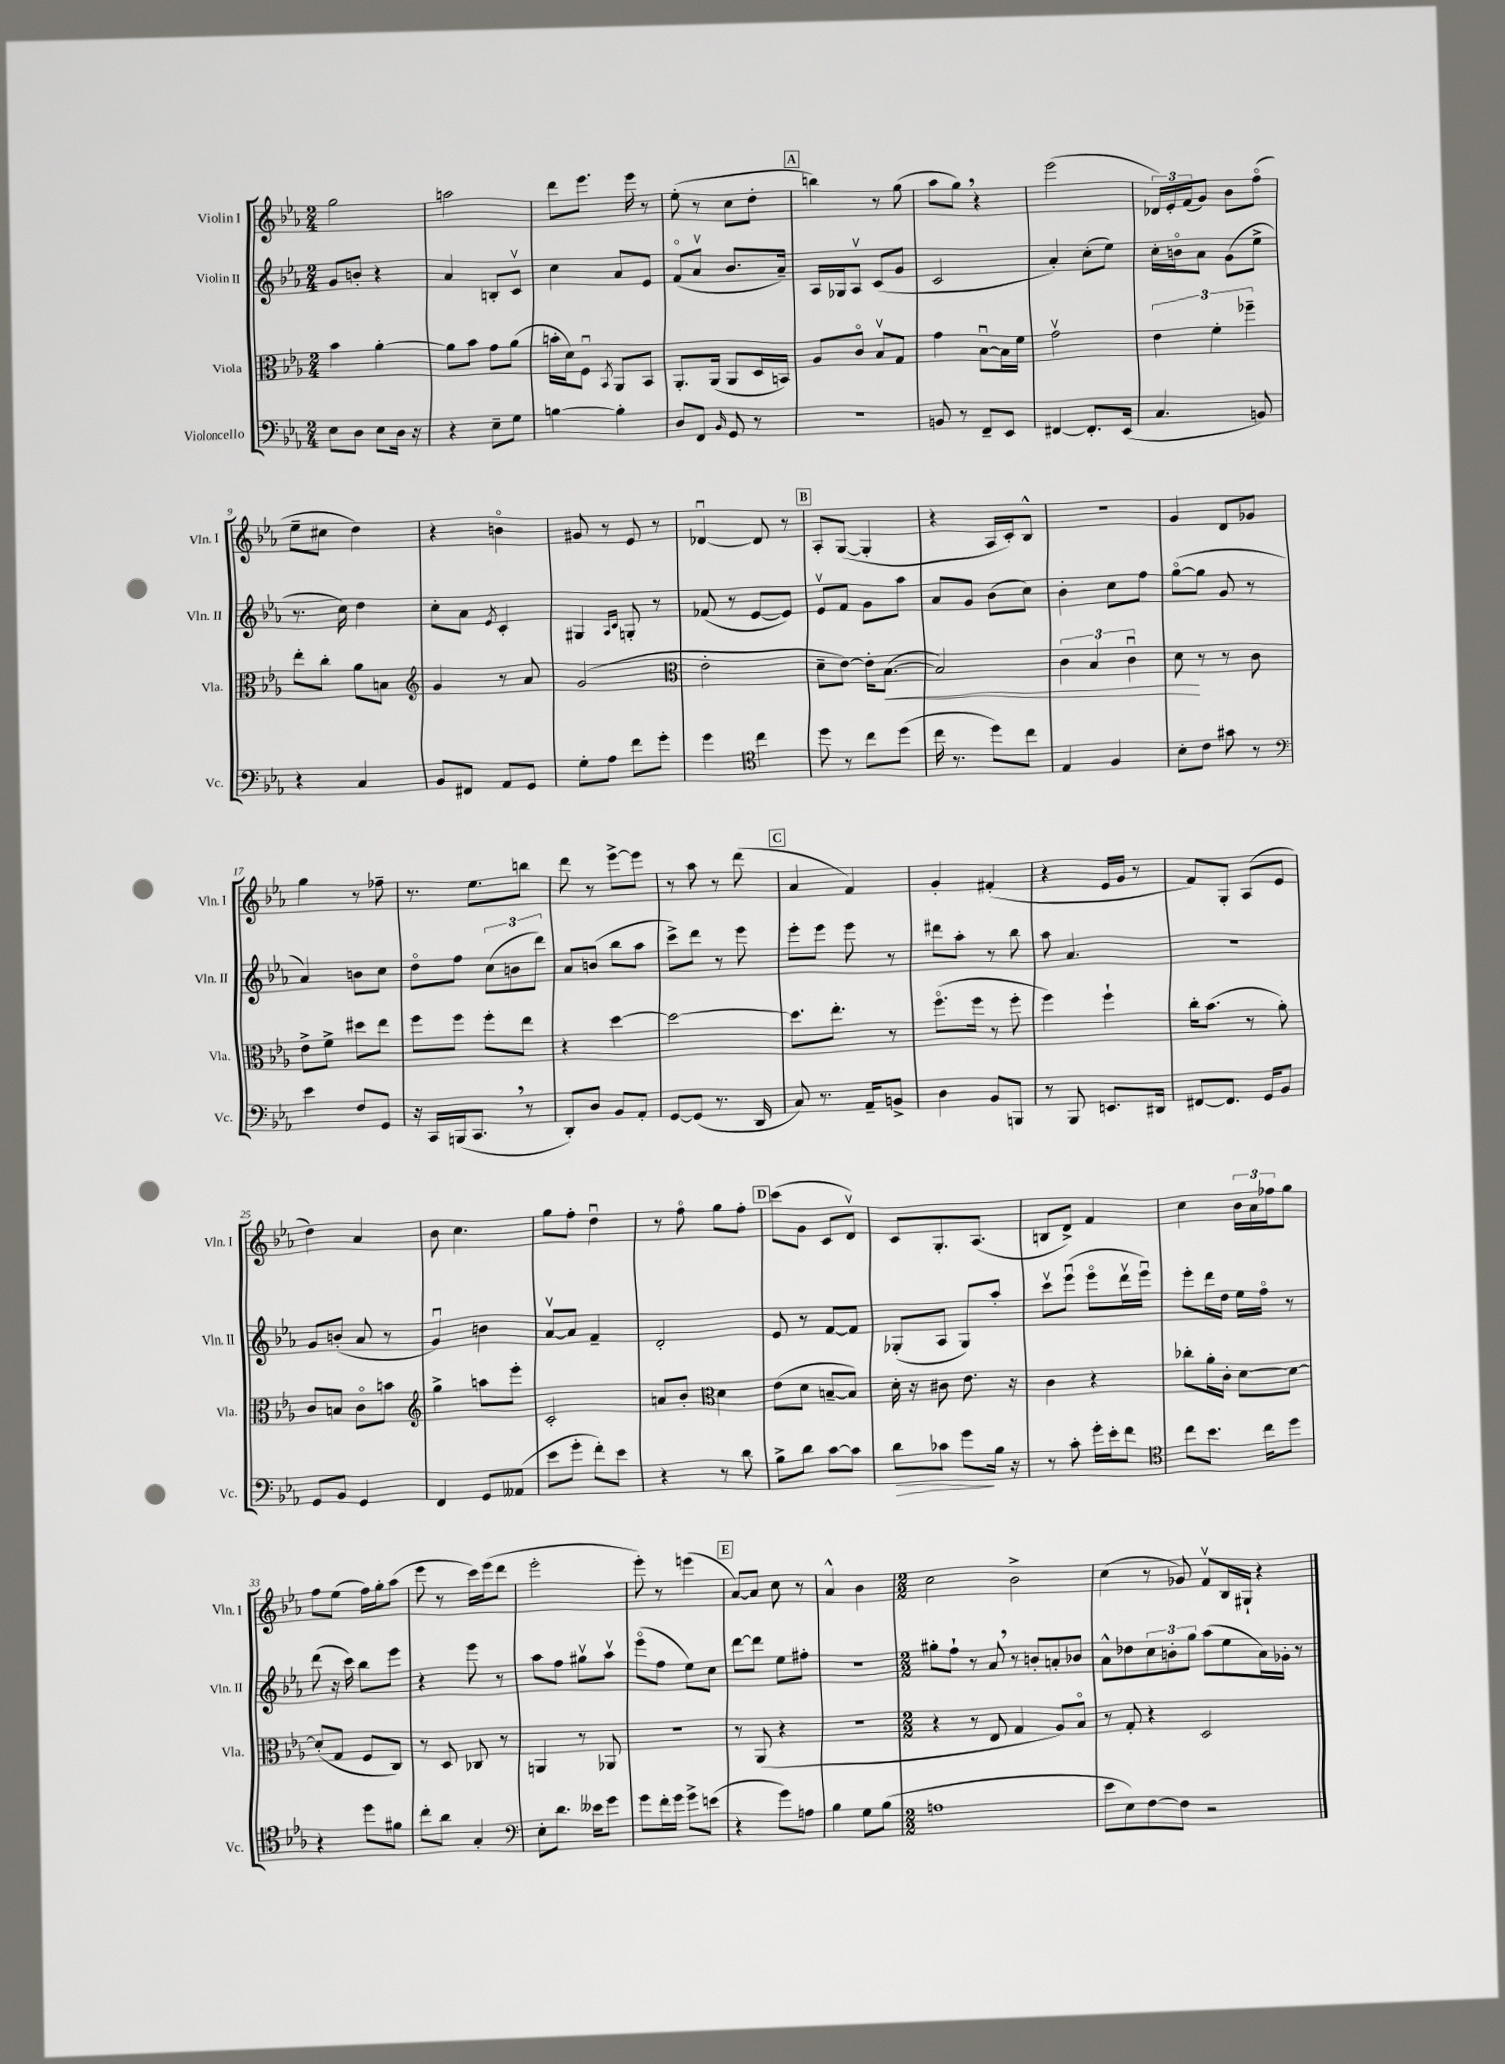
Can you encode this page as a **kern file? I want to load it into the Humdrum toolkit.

**kern	**kern	**kern	**kern
*staff4	*staff3	*staff2	*staff1
*clefF4	*clefC3	*clefG2	*clefG2
*k[b-e-a-]	*k[b-e-a-]	*k[b-e-a-]	*k[b-e-a-]
*M2/4	*M2/4	*M2/4	*M2/4
8E-\L	4b-\	8g/L	2gg\
8D\J	.	8b'/J	.
8E-\L	[4a-'\	4r	.
16D\Jk	.	.	.
16r	.	.	.
=	=	=	=
4r	8a-\]L	4a-/	2aa\
.	8b-\J	.	.
8E-~\L	8g\L	8B'/L	.
8G\J	(8a-\J	8cv/J	.
=	=	=	=
[4B\	16b'\LL	4cc\	8ddd\L
.	16d\J)	.	.
.	8Fu\J	.	8.eee-\J
.	8qBB-/	.	.
4B'\]	8AA-/L	8a-/L	.
.	.	.	16eee-\
.	8BB-/J	8e-/J	8r
=	=	=	=
8D/L	8.AA-'/L	(8fo/L	(8ee-'\
8FF/J	.	8a-v/J	8r
.	(16AA-/Jk	.	.
16qqBB-/	.	.	.
8GG/	8AA-/L	8.b-/L	8cc\L
8r	16D/L	.	8dd'\J
.	16BB/JJ)	16a-~/Jk)	.
=	=	=	=
2r	8A-/L	16A-/LL	4bb\)
.	.	16G-/J	.
.	8co/J	8A-v/J	.
.	8B-v/L	(8c/L	8r
.	8G/J	8g/J	(8gg\
=	=	=	=
8BB/	4g\	2c/	8aa-\L
8r	.	.	8gg\J)
8FF~/L	[8B-u\L	.	4r
8EE-/J	16B-\]L	.	.
.	16f\JJ	.	.
=	=	=	=
[4FF#/	2gv\	4a-'/)	(2eee-\
8.FF#'/]L	.	(8cc'\L	.
.	.	8ee-\J)	.
(16EE-/Jk	.	.	.
=	=	=	=
4.C/	6e-\	16cc'\LL	24d-/LL)
.	.	.	24e-'/
.	.	16bo\J	.
.	.	.	(24f/J
.	.	8a-\J	8g/J)
.	6f'\	.	.
.	.	(8g\L	8b-\L
.	6ff-~\	.	.
8BB/)	.	8ee-^\J	(8ffo\J
=	=	=	=
4r	8ee-'\L	8.r	8ee-~\L
.	8cc'\J	.	8cc#\J
.	.	16cc\)	.
4C/	8a-\L	4dd\	4dd\)
.	8B\J	.	.
=	=	=	=
*	*clefG2	*	*
8BB-/L	4g/	8cc'\L	4r
8FF#/J	.	8a-\J	.
.	.	8qe-/	.
8AA-/L	8r	4c'/	4bo\
8GG/J	8a-/	.	.
=	=	=	=
8G'\L	(2g/	4G#/	8g#/
8A-\J	.	.	8r
.	.	16qqA-/LL	.
.	.	16qqc/JJ	.
8f\L	.	8G'/	8e-/
8g'\J	.	8r	8r
=	=	=	=
*	*clefC3	*	*
4g\	2e-'\	(8f-/	[4d-u/
.	.	8r	.
*clefC4	*	*	*
4cc\	.	[8e-/L	8d-/]
.	.	8e-/]J)	8r
=	=	=	=
8dd\	8d~\L	8e-v/L	8A-'/L
8r	[8e-\J)	8f/J	([8G/J
8cc\L	16e-'\]LK	8g\L	4G'/]
.	([8.B-\J	.	.
(8dd\J	.	8aa-\J	.
=	=	=	=
16cc\	2B-/])	8a-/L	4r
8.r	.	.	.
.	.	8g/J	.
8dd\L)	.	(8b-\L	16A-/LL
.	.	.	16c'/J)
8cc\J	.	8cc\J)	8B-^^/J
=	=	=	=
4E-/	6c\	4b-'\	2r
.	6B-/	.	.
4F/	.	8cc\L	.
.	6cu\	.	.
.	.	8ff\J	.
=	=	=	=
8B-'\L	8d\	([8ggo\L	4g/
8c\J	8r	8gg\]J	.
8g#\	8r	8g/	8d/L
8r	8c\	8r	8g-/J
=	=	=	=
*clefF4	*	*	*
4e-\	8e-^\L	4a-/)	4gg\
.	8f^\J	.	.
8F/L	8dd#\L	8b\L	8r
8GG/J	8ee-\J	8cc\J	8ff-~\
=	=	=	=
16r	8ff\L	8ddo\L	8.r
16CC/LL	.	.	.
(16BBB/J	8ff\J	8ff\J	.
8.CC/J	.	.	8.ee-\L
.	8ff'\L	(12cc\L	.
.	.	12b\	.
8r	8ee-\J	.	8bb\J
.	.	12ddd\J)	.
=	=	=	=
8DD'/L)	4r	8a-/L	8ddd\
8D/J	.	(8b/J	8r
8BB-/L	[4dd\	8bb-\L	[8eee-^\L
8AA-'/J	.	8aa-\J	8eee-\]J
=	=	=	=
[8GG/L	2dd\_	8ccc^\L)	8r
(8GG/]J	.	8ddd\J	8aa-\
8.r	.	8r	8r
.	.	8eee-\	(8ddd\
16DD/	.	.	.
=	=	=	=
8C/)	8.dd\]L	8eee-'\L	4a-/
8.r	.	8eee-\J	.
.	8.ee-'\J	.	.
.	.	8eee-\	4f/)
16AA-~/LK	.	.	.
8BB^/J	8r	8r	.
=	=	=	=
4D\	(8.ffo\L	8ddd#\L	4g'/
.	.	8aa-'\J	.
.	16ff\Jk	.	.
8BB-/L	8r	8r	(4f#'/
8BBB/J	8ff'\	8bb-\	.
=	=	=	=
8r	4ff\)	8aa-\	4r
8BBB-/	.	4.a-/	.
8.EE/L	4ff`\	.	16e-/LL
.	.	.	16g/JJ
.	.	.	8r
16DD#/Jk	.	.	.
=	=	=	=
[8FF#/L	16cc'\LK	2r	8f/L)
.	(8.b-\J	.	.
8.FF#/]J	.	.	8G'/J
.	8r	.	(8A-/L
16GG/LK	.	.	.
8BB-/J	8a-'\)	.	8e-/J
=	=	=	=
8GG/L	8c/L	8g/L	4dd\)
8BB-/J	8B/J	(8b'/J	.
4GG/	8co\L	8a-/	4a-/
.	8b\J	8r	.
=	=	=	=
*	*clefG2	*	*
4FF/	4gg^\	4gu/)	8b-\
.	.	.	4.cc\
8GG/L	8aa\L	4b\	.
(8AA--/J	8eee-'\J	.	.
=	=	=	=
8e-\L	2c'/	[8a-v/L	8gg\L
8g'\J	.	8a-/]J	8ff'\J
8f'\L)	.	4f~/	4ddu\
8e-\J	.	.	.
=	=	=	=
4r	8a/L	2d'/	8r
.	8b-'/J	.	8ffo\
*	*clefC3	*	*
8r	4d\	.	8gg\L
8d\	.	.	8ff'\J
=	=	=	=
8B-^\L	(8e-\L	8e-/	(8ccc\L
8d\J	8d\J	8r	8g\J
[8c\L	[8B~/L	[8f/L	8c/L
8c\]J	8B/]J)	8f/]J	8dv/J)
=	=	=	=
8d\L	16d'\	(8G-'/L	8c/L
.	16r	.	.
8c-\J	8c#\	8A-/J	8.G'/
8g\L	8.e-\	8G-/L)	.
.	.	.	(8.A-/J
16B-\Jk	.	8aa-'/J	.
16r	16r	.	.
=	=	=	=
8r	4c\	8cccv\L	8B/L
8c'\	.	(8eee-u\J	8d^/J)
16g'\LL	4r	8eee-o\L	4f/
16e-'\J	.	.	.
8f\J	.	16dddv\L	.
.	.	16eee-u\JJ)	.
=	=	=	=
*clefC4	*	*	*
8cc\L	8cc-'\L	8eee-'\L	4cc\
8.b-\J	16a-'\L	16ddd\L	.
.	16c'\JJ	16dd\JJ	.
.	[8d\L	16ee-\LL	24b-\LL
.	.	.	24a-\
16cc\LK	.	16ffo\JJ	.
.	.	.	24ff-\J
8dd\J	8d\_J	8r	8gg\J
=	=	=	=
4r	(8d'/]L	(8ddd\	8ff\L
.	8G/J	16r	(8ee-\J
.	.	16ccc\)	.
8dd\L	8F/L	8bb-\L	16ff\LL)
.	.	.	16gg'\J
8f#\J	8C/J)	8eee-\J	(8aa-\J
=	=	=	=
8cc'\L	8r	4r	8eee-\
8a-\J	8D/	.	8r
4G'/	8C-/	8eee-\	16ccc\LL)
.	.	.	(16eee-\J
.	8r	8r	8ddd\J
=	=	=	=
*clefF4	*	*	*
8E-'\L	4AA/	8aa-\L	2eee-'\
8.d\J	.	8ff\J	.
.	8r	8gg#v\L	.
16e--\LK	.	.	.
8g\J	8AA-/	8aa-v\J	.
=	=	=	=
8g\L	2r	(8eee-o\L	8eee-'\)
16f'\L	.	8ff\J	8r
16g\JJ	.	.	.
8g^\L	.	8ee-\L)	(4eee\
(8e\J	.	8cc\J	.
=	=	=	=
4r	8r	[8ddd\L	[8a-/L)
.	(8AA-/	8ddd\]J	8a-/]J
8g\L)	4r	8ee-\L	8cc\
8A\J	.	8ff#'\J	8r
=	=	=	=
4B-\	2r	2r	4a-^^/
8G\L	.	.	4b-\
(8B-\J	.	.	.
=	=	=	=
*M2/2	*M2/2	*M2/2	*M2/2
1A	4r	8gg#'\L	2cc\
.	.	8ff`\J	.
.	8r	8r	.
.	8E-/	8a-/	.
.	4G/	8r	2b-^\
.	.	8b'/L	.
.	8A-/L)	8a'/	.
.	8B-o/J	8b-/J	.
=	=	=	=
8e-\L	8r	8a-^^\L	(4cc\
8E-\)	8G'/	8dd-\	.
[8F\	4r	12cc\	8r
.	.	12b'\	.
8F\]J	.	.	8g-/)
.	.	12gg\J	.
2r	2D/	(8aa-\L	8fv/L
.	.	8ee-\	16B-/L
.	.	.	16G#`/JJ
.	.	16a-\L)	4r
.	.	16g-'\JJ	.
.	.	8r	.
==	==	==	==
*-	*-	*-	*-
